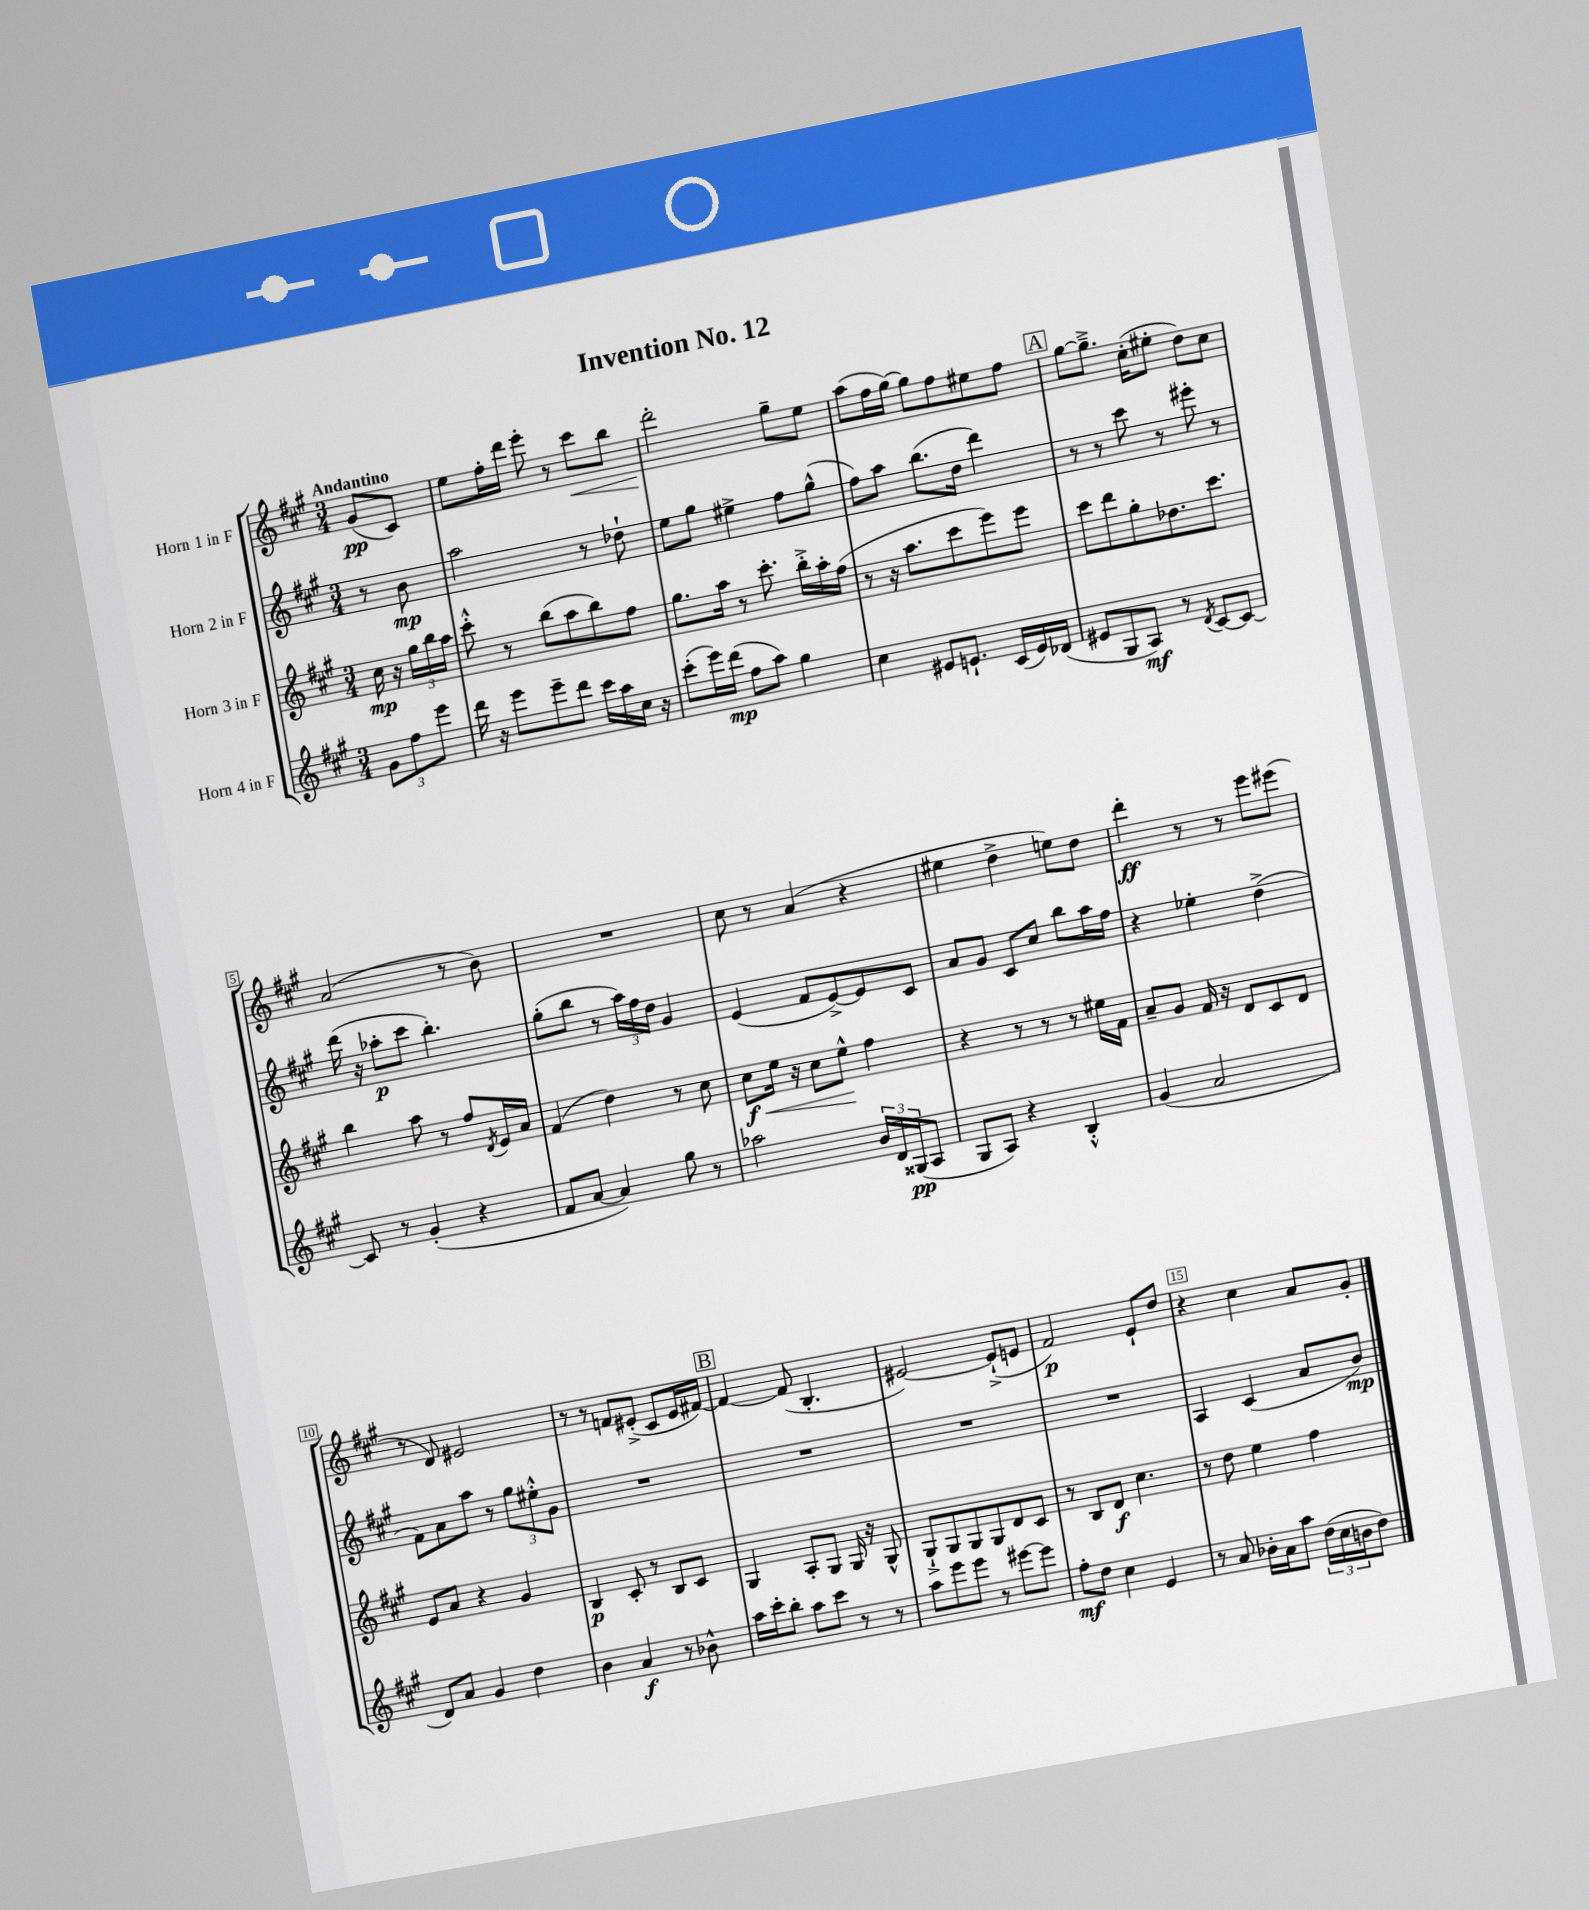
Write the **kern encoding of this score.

**kern	**kern	**kern	**kern
*staff4	*staff3	*staff2	*staff1
*clefG2	*clefG2	*clefG2	*clefG2
*k[f#c#g#]	*k[f#c#g#]	*k[f#c#g#]	*k[f#c#g#]
*M3/4	*M3/4	*M3/4	*M3/4
12g#	16cc#	8r	(8g#
.	16r	.	.
12ff#	.	.	.
.	24gg#	8b	8c#)
12eee	24bb	.	.
.	24aa	.	.
=	=	=	=
16ddd	8ccc#'^^	2aa	8ee
16r	.	.	.
8eee	8r	.	16ff#'
.	.	.	16ddd
8eee~	(8bb	.	8eee'
8ddd	8aa	.	8r
16ccc#	8bb)	8r	8ccc#
16aa	.	.	.
16cc#	8ff#	8dd-`	8bb
16r	.	.	.
=	=	=	=
(8ccc#'	8.gg#	8ee	2ddd'
16eee)	.	8gg#	.
(16ddd	16aa	.	.
8ff#	8r	4ee#^	.
8aa)	8.ccc#'	.	.
4gg#	.	8ff#	8gg#~
.	16bb'^	.	.
.	16aa'	(8gg#^^	8ee
.	(16ff#	.	.
=	=	=	=
4cc#	8r	8ff#)	(8aa
.	16r	8aa	16ff#
.	8.aa	.	[16gg#)
8e#	.	(8.bb	8gg#]
8.e`	8ccc#	.	8ff#
.	.	16dd	.
.	8eee)	4ddd)	8ee#
(16c#	.	.	.
16e)	8eee	.	8ff#
(16d-	.	.	.
=	=	=	=
8e#	8ccc#	8r	[8gg#
8G#	8ddd	8r	8.gg#~^]
8A)	8gg#'	8ccc#	.
.	.	.	(16cc#'
8r	8.dd-	8r	8ee#'
8qd	.	.	.
[8c#	.	8eee#'	8dd)
.	8.ccc#	.	.
8c#_	.	8r	8cc#
=	=	=	=
8c#]	4bb	(16ddd	(2a
.	.	16r	.
8r	.	8aa-'	.
(4g#'	8aa	8ccc#	.
.	8r	4.bb')	.
4r	8ff#	.	8r
.	8qd	.	.
.	16e	.	8b)
.	16a	.	.
=	=	=	=
8f#	(4f#	(8gg#'	2.r
[8a	.	8bb	.
4a])	4dd)	8r	.
.	.	24aa)	.
.	.	24ff#	.
.	.	24dd	.
8gg#	8r	4g#	.
8r	8cc#	.	.
=	=	=	=
2aa-	8cc#	(4e	8cc#
.	16ee	.	8r
.	16r	.	.
.	8cc#	8f#	(4a
.	8ee^^	[8e^)	.
24b	4ff#	8e]	4r
24d	.	.	.
(24G##	.	.	.
8A	.	8c#	.
=	=	=	=
8G#	4r	8a	4ee#
8A)	.	8g#	.
4r	8r	8c#	4dd^
.	8r	8cc#	.
4B'^^	8r	8bb	8ee)
.	16ee#	16aa	8dd
.	16f#	16ff#	.
=	=	=	=
(4g#	8a~	4r	4ddd'
.	8g#	.	.
2a	16f#	4ee-'	8r
.	16r	.	.
.	8d	.	8r
.	8c#	(4dd^	8eee
.	8d	.	(8eee#
=	=	=	=
8d)	8e	8f#)	8r
8a	8a	8a	8d)
4g#	4r	8aa	2e#
.	.	8r	.
4dd	4g#	12gg#	.
.	.	12ee#'^^	.
.	.	12g#	.
=	=	=	=
4b	4B	2.r	8r
.	.	.	8r
4a	8c#'	.	8f
.	8r	.	(8e#'^
8r	8B	.	8c#
8b-^^	8c#	.	16e#
.	.	.	[16f#)
=	=	=	=
16aa	4G#	2.r	4f#_
16ccc#'	.	.	.
8bb'	.	.	.
8aa	8A'	.	(8f#]
8ccc#	8G#	.	4.B'
8r	16G#	.	.
.	16r	.	.
8r	8G#^^	.	.
=	=	=	=
8aa	8G#`^	2.r	[2e#)
8eee	8G#	.	.
8eee	8G#	.	.
8r	8G#	.	.
[8eee#	8d	.	(8e#`^]
8eee#]	8c#	.	8e
=	=	=	=
8ff#'	8r	2.r	2f#)
8dd	8B	.	.
4cc#	8d	.	.
.	4.cc#	.	.
4e	.	.	8e`
.	.	.	8dd
=	=	=	=
8r	8r	4A	4r
8a	8dd	.	.
16b-'	4ee	(4c#	4cc#
16a	.	.	.
8aa	.	.	.
(24dd	4ff#	8a	8a
24cc#	.	.	.
24b	.	.	.
8dd)	.	8b)	8g#'
==	==	==	==
*-	*-	*-	*-
